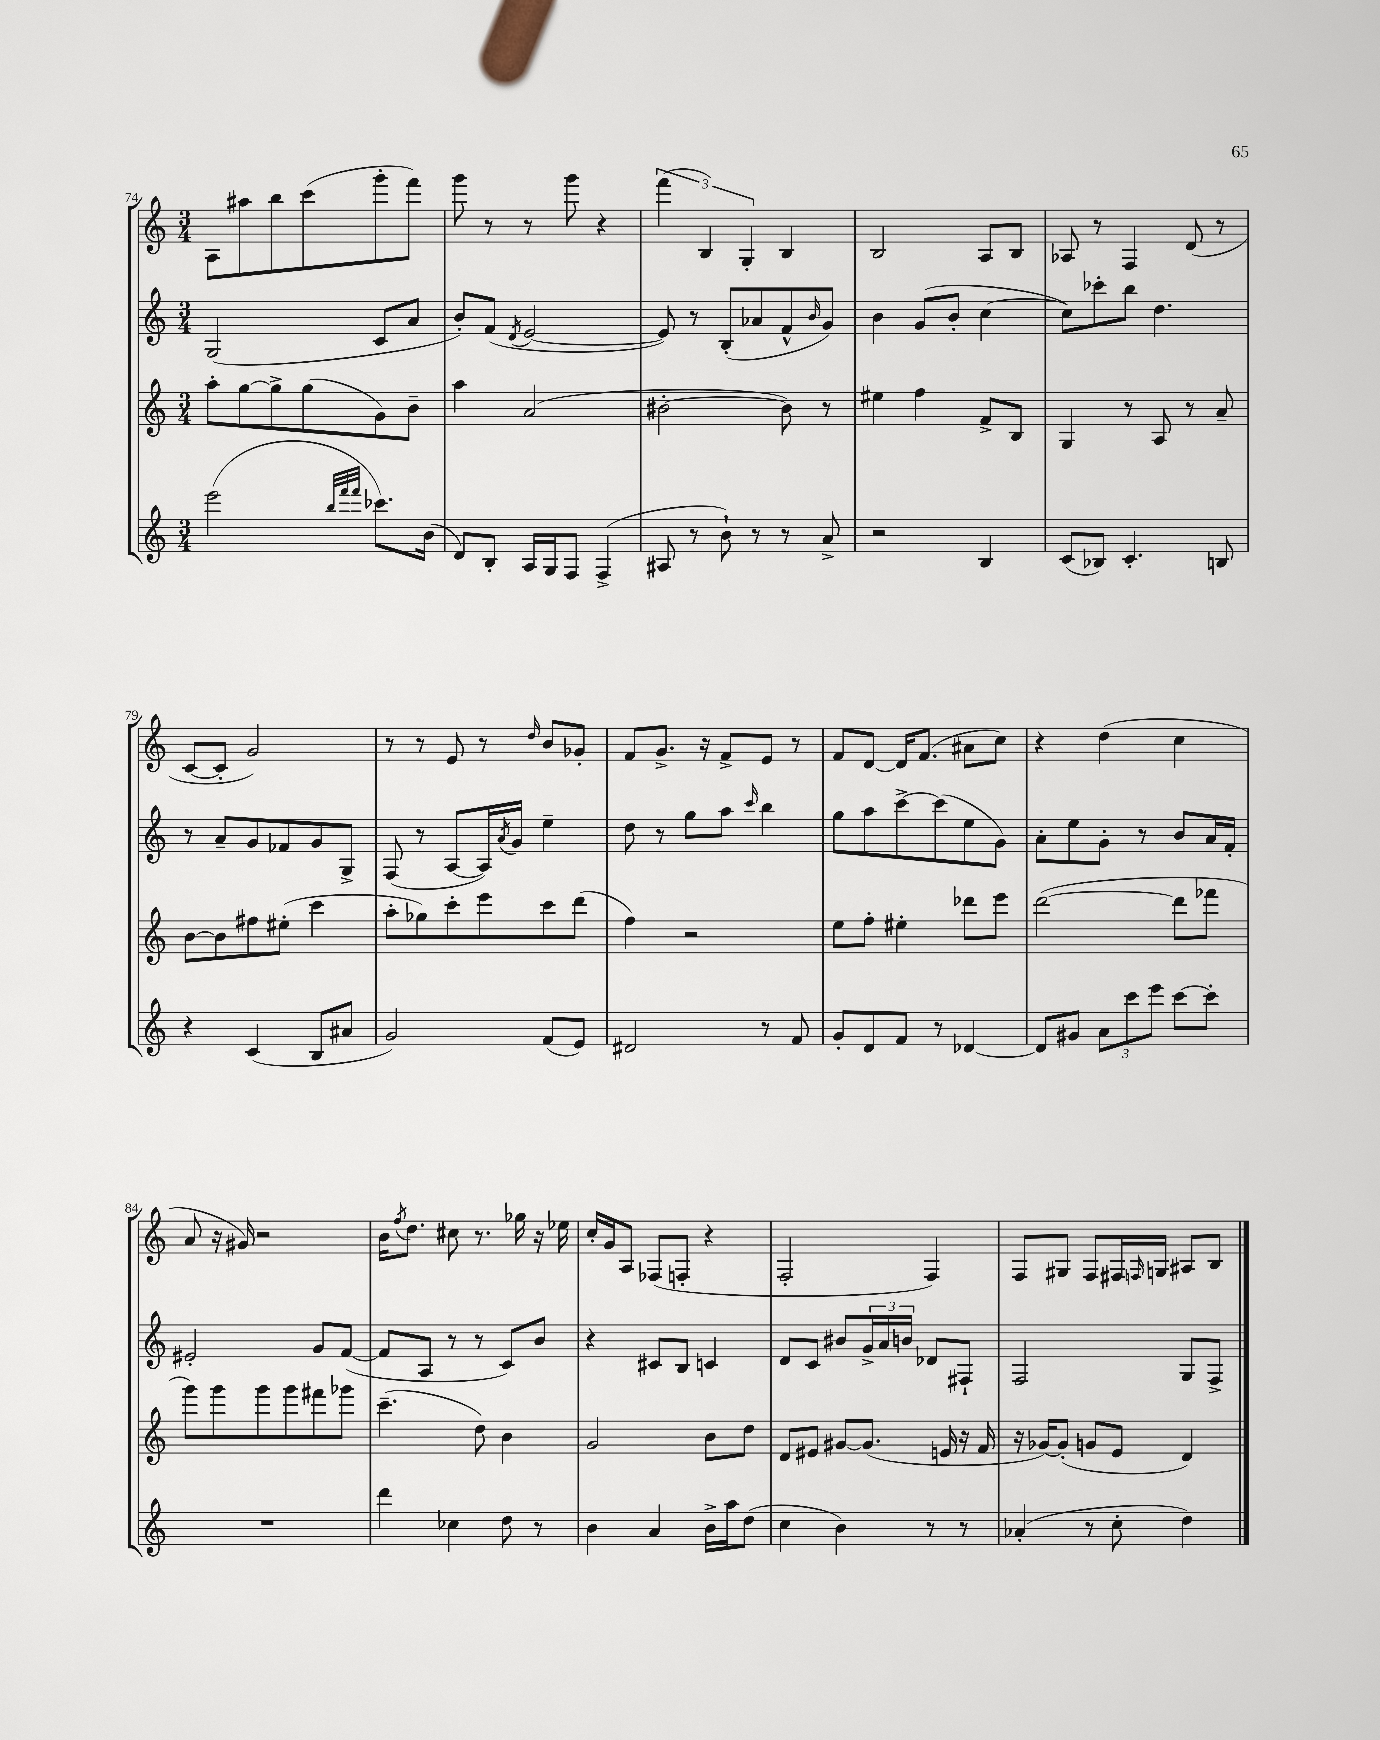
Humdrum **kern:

**kern	**kern	**kern	**kern
*part4	*part3	*part2	*part1
*staff4	*staff3	*staff2	*staff1
*clefG2	*clefG2	*clefG2	*clefG2
*k[]	*k[]	*k[]	*k[]
*M3/4	*M3/4	*M3/4	*M3/4
=74	=74	=74	=74
(2eee\	8aa'\L	(2G/	8A\L
.	[8gg\	.	8aa#X\
.	8gg^\]	.	8bb\
.	(8gg\	.	(8ccc\
32qqbb/LLL	.	.	.
32qqfff/	.	.	.
32qqfff/JJJ	.	.	.
8.ccc-X\L)	8g\)	8c/L	8ggg'\
.	8b~\J	8a/J	8fff\J)
(16b\Jk	.	.	.
=75	=75	=75	=75
8d/L)	4aa\	8b'/L)	8ggg\
8B'/J	.	(8f/J	8r
.	.	8qd/	.
16A/LL	(2a/	[2e/	8r
16G/J	.	.	.
8F/J	.	.	8ggg\
(4F^/	.	.	4r
=76	=76	=76	=76
8A#X/	[2b#X'\	8e/])	(6fff\
8r	.	8r	.
.	.	.	6B/)
8b`\)	.	(8B'/L	.
.	.	.	6G'/
8r	.	8a-X/	.
8r	8b#\])	8f^^/	4B/
.	.	16qqb/	.
8a^/	8r	8g/J)	.
=77	=77	=77	=77
2r	4ee#X\	4b\	2B/
.	4ff\	(8g/L	.
.	.	8b'/J	.
4B/	8f^/L	[4cc\	8A/L
.	8B/J	.	8B/J
=78	=78	=78	=78
(8c/L	4G/	8cc\L])	8A-X/
8B-X/J)	.	8ccc-X'\	8r
4.c'/	8r	8bb\J	4F/
.	8A/	4.dd\	.
.	8r	.	(8d/
8Bn/	8a~/	.	8r
!!LO:LB:g=z
=79	=79	=79	=79
4r	[8b\L	8r	[8c/L
.	8b\]	8a~/L	8c'/J]
(4c/	8ff#X\	8g/	2g/)
.	(8ee#X'\J	8f-X/	.
8B/L	4ccc\	8g/	.
8a#X/J	.	8G^/J	.
=80	=80	=80	=80
2g/)	8aa'\L	(8F/	8r
.	8gg-X\)	8r	8r
.	8ccc'\	[8A/L	8e/
.	8eee\	16A/L])	8r
.	.	8qa/	.
.	.	16g/JJ	.
.	.	.	16qqdd/
(8f/L	8ccc\	4ee~\	8b/L
8e/J)	(8ddd\J	.	8g-X'/J
=81	=81	=81	=81
2d#X/	4ff\)	8dd\	8f/L
.	.	8r	8.g^/J
.	2r	8gg\L	.
.	.	.	16r
.	.	8aa\J	8f^/L
.	.	16qqccc/	.
8r	.	4bb\	8e/J
8f/	.	.	8r
=82	=82	=82	=82
8g'/L	8ee\L	8gg\L	8f/L
8d/	8ff'\J	8aa\	[8d/J
8f/J	4ee#X'\	[8ccc^\	16d/KL]
.	.	.	(8.f/J
8r	.	(8ccc\]	.
[4d-X/	8ddd-X\L	8ee\	8a#X\L
.	8eee\J	8g\J)	8cc\J)
=83	=83	=83	=83
8d-/L]	([2ddd\	8a'\L	4r
8g#X/J	.	8ee\	.
12a\L	.	8g'\J	(4dd\
12ccc\	.	.	.
.	.	8r	.
12eee\J	.	.	.
[8ccc\L	8ddd\L]	8b/L	4cc\
8ccc'\J]	8fff-X\J	16a/L	.
.	.	16f'/JJ	.
!!LO:LB:g=z
=84	=84	=84	=84
2.r	8ggg\L)	2e#X'/	8a/
.	8ggg\	.	16r
.	.	.	16g#X/)
.	8ggg\	.	2r
.	8ggg\	.	.
.	8fff#X\	8g/L	.
.	8ggg-X\J	([8f/J	.
=85	=85	=85	=85
4ddd\	(4.ccc~\	8f/L]	16b\KL
.	.	.	8qff/
.	.	.	8.dd\J
.	.	8A/J	.
4cc-X\	.	8r	8cc#X\
.	8dd\)	8r	8.r
8dd\	4b\	8c/L)	.
.	.	.	16gg-X\
8r	.	8b/J	16r
.	.	.	16ee-X\
=86	=86	=86	=86
4b\	2g/	4r	16cc'/LL
.	.	.	16g/J
.	.	.	8A/J
4a/	.	8c#X/L	(8F-X/L
.	.	8B/J	8Fn'/J
16b^\LL	8b\L	4cn/	4r
16aa\J	.	.	.
(8dd\J	8dd\J	.	.
=87	=87	=87	=87
4cc\	8d/L	8d/L	2F'/
.	8e#X/J	8c/J	.
4b\)	[8g#X/L	8b#X/L	.
.	(8.g#/J]	24g^/L	.
.	.	24a/	.
.	.	24bn/JJ	.
8r	.	8d-X/L	4F/)
.	16en/	.	.
8r	16r	8F#X`/J	.
.	16f/	.	.
=88	=88	=88	=88
(4a-X'/	16r	2F/	8F/L
.	[16g-X/KL)	.	.
.	(8g-'/J]	.	8G#X/J
8r	8gn/L	.	8F/L
8cc'\	8e/J	.	16F#X/L
.	.	.	16qqFn/
.	.	.	16Gn/JJ
4dd\)	4d/)	8G/L	8A#X/L
.	.	8F^/J	8B/J
==	==	==	==
*-	*-	*-	*-
